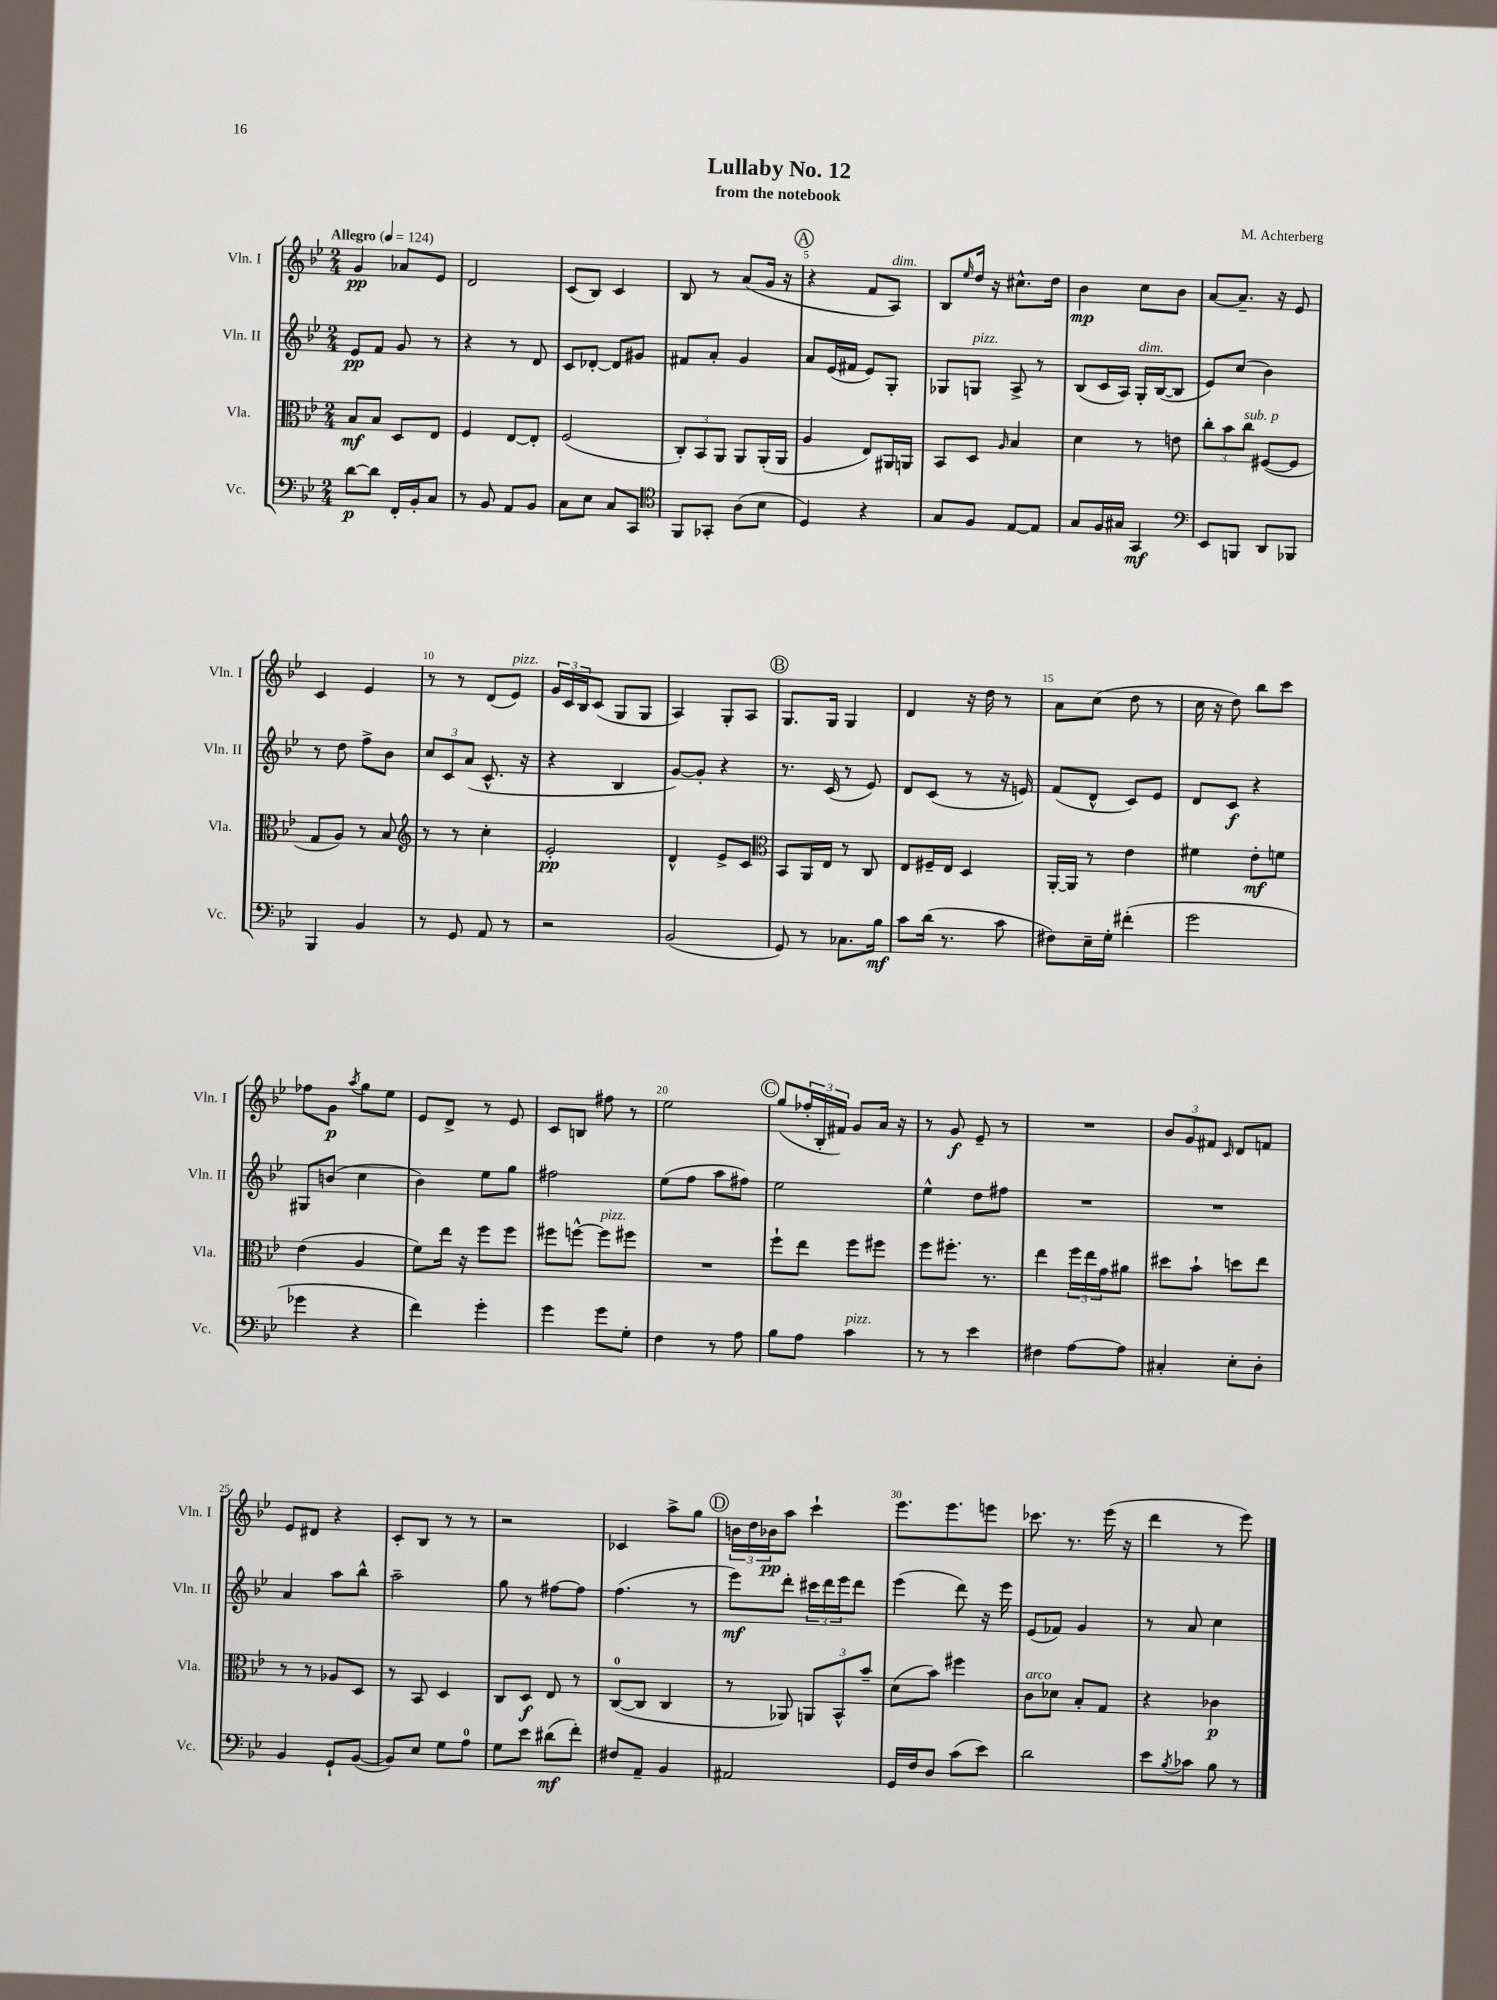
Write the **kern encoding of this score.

**kern	**dynam	**kern	**dynam	**kern	**dynam	**kern	**dynam
*part4	*part4	*part3	*part3	*part2	*part2	*part1	*part1
*staff4	*staff4	*staff3	*staff3	*staff2	*staff2	*staff1	*staff1
*I"Vc.	*	*I"Vla.	*	*I"Vln. II	*	*I"Vln. I	*
*I'Vc.	*	*I'Vla.	*	*I'Vln. II	*	*I'Vln. I	*
*clefF4	*	*clefC3	*	*clefG2	*	*clefG2	*
*k[b-e-]	*	*k[b-e-]	*	*k[b-e-]	*	*k[b-e-]	*
*M2/4	*	*M2/4	*	*M2/4	*	*M2/4	*
*MM124	*	*MM124	*	*MM124	*	*MM124	*
=1	=1	=1	=1	=1	=1	=1	=1
!	!	!	!	!	!	!LO:TX:a:B:t=Allegro	!
[8d\L	p	8B-/L	mf	8e-/L	pp	4g/	pp
8d\J]	.	8B-/J	.	8f/J	.	.	.
16FF'/LL	.	8D/L	.	8g/	.	8a-X/L	.
16BB-'/J	.	.	.	.	.	.	.
8C/J	.	8E-/J	.	8r	.	8e-/J	.
=2	=2	=2	=2	=2	=2	=2	=2
8r	.	4F/	.	4r	.	2d/	.
8BB-/	.	.	.	.	.	.	.
8AA/L	.	[8E-/L	.	8r	.	.	.
8BB-/J	.	8E-'/J]	.	8d/	.	.	.
=3	=3	=3	=3	=3	=3	=3	=3
8C\L	.	(2F/	.	8c/L	.	(8c/L	.
8E-\J	.	.	.	[8d-X'/J	.	8B-/J)	.
8C/L	.	.	.	8d-/L]	.	4c/	.
8CC/J	.	.	.	8g#X/J	.	.	.
=4	=4	=4	=4	=4	=4	=4	=4
*clefC4	*	*	*	*	*	*	*
8FF/L	.	12C'/L)	.	8f#X/L	.	8B-/	.
.	.	12BB-/	.	.	.	.	.
8GG-X'/J	.	.	.	8a'/J	.	8r	.
.	.	12AA/J	.	.	.	.	.
(8A\L	.	8AA/L	.	4g/	.	(8a/L	.
8B-\J	.	(16AA'/L	.	.	.	16g/Jk	.
.	.	16AA/JJ	.	.	.	16r	.
!!LO:REH:place=s1:t=A
=5	=5	=5	=5	=5	=5	=5	=5
4D/)	.	4A/	.	8a/L	.	4r	.
.	.	.	.	(16e-/L	.	.	.
.	.	.	.	16f#X/JJ	.	.	.
4r	.	8E-/L)	.	8e-/L)	.	8f/L	.
!	!	!	!	!	!	!LO:TX:a:i:t=dim.	!
.	.	16AA#X/L	.	8G'/J	.	8A/J)	.
.	.	16AAn/JJ	.	.	.	.	.
=6	=6	=6	=6	=6	=6	=6	=6
8G/L	.	8BB-/L	.	8G-X/L	.	8B-/L	.
.	.	.	.	.	.	16qqee-/	.
!	!	!	!	!LO:TX:a:i:t=pizz.	!	!	!
8F/J	.	8D/J	.	8Gn/J	.	16dd/Jk	.
.	.	.	.	.	.	16r	.
.	.	16qqA/	.	.	.	.	.
[8E-/L	.	4B-/	.	8A^/	.	8.cc#X^^\L	.
8E-/J]	.	.	.	8r	.	.	.
.	.	.	.	.	.	16dd\Jk	.
=7	=7	=7	=7	=7	=7	=7	=7
8G/L	.	4d\	.	(8B-/L	.	4b-\	mp
16F/L	.	.	.	16c/L	.	.	.
16G#X/JJ	.	.	.	16A/JJ)	.	.	.
!	!	!	!	!LO:TX:a:i:t=dim.	!	!	!
4GG/	mf	8r	.	16G'/LL	.	8cc\L	.
.	.	.	.	([16B-/J	.	.	.
.	.	8en\	.	8B-/J]	.	8b-\J	.
=8	=8	=8	=8	=8	=8	=8	=8
*clefF4	*	*	*	*	*	*	*
8EE-/L	.	12cc'\L	.	8e-/L)	.	[8a/L	.
.	.	12b-\	.	.	.	.	.
8BBBn/J	.	.	.	(8cc/J	.	8.a~/J]	.
!	!	!LO:TX:a:i:t=sub. p	!	!	!	!	!
.	.	12cc\J	.	.	.	.	.
8DD/L	.	([8F#X/L	.	4b-\)	.	.	.
.	.	.	.	.	.	16r	.
8BBB-X/J	.	8F#/J]	.	.	.	8e-/	.
!!LO:LB:g=z
=9	=9	=9	=9	=9	=9	=9	=9
4BBB-/	.	8G/L	.	8r	.	4c/	.
.	.	8A/J)	.	8dd\	.	.	.
4BB-/	.	8r	.	8ff^\L	.	4e-/	.
.	.	8B-/	.	8b-\J	.	.	.
=10	=10	=10	=10	=10	=10	=10	=10
*	*	*clefG2	*	*	*	*	*
8r	.	8r	.	12cc/L	.	8r	.
.	.	.	.	12c/	.	.	.
8GG/	.	8r	.	.	.	8r	.
.	.	.	.	(12a/J	.	.	.
8AA/	.	4cc'\	.	8.c^^/	.	(8d/L	.
!	!	!	!	!	!	!LO:TX:a:i:t=pizz.	!
8r	.	.	.	.	.	8e-/J)	.
.	.	.	.	16r	.	.	.
=11	=11	=11	=11	=11	=11	=11	=11
2r	.	2e-'/	pp	4r	.	24g/LL	.
.	.	.	.	.	.	24c/	.
.	.	.	.	.	.	24B-/J	.
.	.	.	.	.	.	(8c/J	.
.	.	.	.	4B-/	.	8G/L	.
.	.	.	.	.	.	8G/J	.
=12	=12	=12	=12	=12	=12	=12	=12
(2BB-/	.	4d^^/	.	[8g/L)	.	4A/)	.
.	.	.	.	8g'/J]	.	.	.
.	.	8e-^/L	.	4r	.	8G'/L	.
.	.	8c/J	.	.	.	8A/J	.
!!LO:REH:place=s1:t=B
=13	=13	=13	=13	=13	=13	=13	=13
*	*	*clefC3	*	*	*	*	*
8GG/)	.	8BB-/L	.	8.r	.	8.G/L	.
8r	.	16AA/L	.	.	.	.	.
.	.	16E-/JJ	.	(16c/	.	16G/Jk	.
8.C-X\L	.	8r	.	8r	.	4G/	.
.	.	8C/	.	8e-/)	.	.	.
16B-\Jk	mf	.	.	.	.	.	.
=14	=14	=14	=14	=14	=14	=14	=14
8c\L	.	8E-/L	.	8d/L	.	4d/	.
(16d\Jk	.	16F#X~/L	.	(8c/J	.	.	.
8.r	.	16E-/JJ	.	.	.	.	.
.	.	4D/	.	8r	.	16r	.
.	.	.	.	.	.	16dd\	.
8c\	.	.	.	16r	.	8r	.
.	.	.	.	16en/)	.	.	.
=15	=15	=15	=15	=15	=15	=15	=15
8F#X\L)	.	[16AA'/LL	.	(8f/L	.	8a\L	.
.	.	16AA/JJ]	.	.	.	.	.
16E-~\L	.	8r	.	8d^^/J	.	(8cc\J	.
16G'\JJ	.	.	.	.	.	.	.
(4f#X'\	.	4e-\	.	8c/L)	.	8dd\	.
.	.	.	.	8e-/J	.	8r	.
=16	=16	=16	=16	=16	=16	=16	=16
2g\	.	4f#X\	.	8d/L	.	16cc\	.
.	.	.	.	.	.	16r	.
.	.	.	.	8c/J	f	8dd\)	.
.	.	8e-'\L	mf	4r	.	8bb-\L	.
.	.	8fn\J	.	.	.	8ccc\J	.
!!LO:LB:g=z
=17	=17	=17	=17	=17	=17	=17	=17
4g-X\	.	(4e-\	.	8G#X/L	.	8ff-X\L	.
.	.	.	.	(8bn/J	.	8g\J	p
.	.	.	.	.	.	8qaa/	.
4r	.	4A/	.	4cc\	.	8gg\L	.
.	.	.	.	.	.	8ee-\J	.
=18	=18	=18	=18	=18	=18	=18	=18
4f\)	.	8f\L)	.	4b-\)	.	8e-/L	.
.	.	16ee-\Jk	.	.	.	8d^/J	.
.	.	16r	.	.	.	.	.
4g'\	.	8ff\L	.	8ee-\L	.	8r	.
.	.	8ff\J	.	8gg\J	.	8e-/	.
=19	=19	=19	=19	=19	=19	=19	=19
4g\	.	8ff#X\L	.	2ff#X\	.	8c/L	.
.	.	[8ffn^^\J	.	.	.	8Bn/J	.
!	!	!LO:TX:a:i:t=pizz.	!	!	!	!	!
8g\L	.	8ff\L]	.	.	.	8ff#X\	.
8G'\J	.	8ff#X\J	.	.	.	8r	.
=20	=20	=20	=20	=20	=20	=20	=20
4F\	.	2r	.	(8ee-\L	.	2ee-\	.
.	.	.	.	8ff\J	.	.	.
8r	.	.	.	8aa\L	.	.	.
8A\	.	.	.	8ff#X\J)	.	.	.
!!LO:REH:place=s1:t=C
=21	=21	=21	=21	=21	=21	=21	=21
8B-\L	.	8ff`\L	.	2ee-\	.	(8gg/L	.
8A\J	.	8ee-\J	.	.	.	24ff-X'/L	.
.	.	.	.	.	.	24B-'/	.
.	.	.	.	.	.	24f#X/JJ)	.
!LO:TX:a:i:t=pizz.	!	!	!	!	!	!	!
4c\	.	8ff\L	.	.	.	8g/L	.
.	.	8ff#X\J	.	.	.	16a/Jk	.
.	.	.	.	.	.	16r	.
=22	=22	=22	=22	=22	=22	=22	=22
8r	.	8ff\L	.	4ee-^^\	.	8r	.
8r	.	8.ff#X'\J	.	.	.	8g/	f
4e-\	.	.	.	8dd\L	.	8e-~/	.
.	.	8.r	.	.	.	.	.
.	.	.	.	8ff#X\J	.	8r	.
=23	=23	=23	=23	=23	=23	=23	=23
4F#X\	.	4ee-\	.	2r	.	2r	.
[8A\L	.	24ff\LL	.	.	.	.	.
.	.	24ee-\	.	.	.	.	.
.	.	24g\J	.	.	.	.	.
8A\J]	.	8a#X\J	.	.	.	.	.
=24	=24	=24	=24	=24	=24	=24	=24
4C#X'/	.	8dd#X\L	.	2r	.	12b-/L	.
.	.	.	.	.	.	12g/	.
.	.	8b-`\J	.	.	.	.	.
.	.	.	.	.	.	12f#X/J	.
.	.	.	.	.	.	16qqc/	.
8E-'\L	.	8ddn\L	.	.	.	8d/L	.
8D'\J	.	8ee-\J	.	.	.	8fn/J	.
!!LO:LB:g=z
=25	=25	=25	=25	=25	=25	=25	=25
4BB-/	.	8r	.	4a/	.	8e-/L	.
.	.	8r	.	.	.	8d#X/J	.
8GG`/L	.	8A-X/L	.	8aa\L	.	4r	.
([8BB-/J	.	8D/J	.	8bb-^^\J	.	.	.
=26	=26	=26	=26	=26	=26	=26	=26
8BB-/L])	.	8r	.	2aa~\	.	8c'/L	.
8E-/J	.	8BB-/	.	.	.	8B-/J	.
8G\L	.	4D/	.	.	.	8r	.
8A\J	.	.	.	.	.	8r	.
=27	=27	=27	=27	=27	=27	=27	=27
8G\L	.	8C/L	.	8gg\	.	2r	.
8e-\J	.	8D/J	f	8r	.	.	.
(8d#X\L	mf	8E-/	.	[8ff#X\L	.	.	.
8f'\J)	.	8r	.	8ff#\J]	.	.	.
=28	=28	=28	=28	=28	=28	=28	=28
8F#X/L	.	([8C/L	.	(4.ff\	.	4c-X/	.
8AA~/J	.	8C/J]	.	.	.	.	.
4BB-/	.	4C/	.	.	.	8aa^\L	.
.	.	.	.	8r	.	8gg\J	.
!!LO:REH:place=s1:t=D
=29	=29	=29	=29	=29	=29	=29	=29
2AA#X/	.	8r	.	8eee-\L)	mf	24bn\LL	.
.	.	.	.	.	.	24dd\	.
.	.	.	.	.	.	24b-X\J	pp
.	.	8AA-X/)	.	8ddd'\J	.	8aa\J	.
.	.	12AAn/L	.	24ccc#X\LL	.	4ccc`\	.
.	.	.	.	24ddd\	.	.	.
.	.	12BB-^^/	.	24eee-\J	.	.	.
.	.	.	.	8ddd\J	.	.	.
.	.	12b-~/J	.	.	.	.	.
=30	=30	=30	=30	=30	=30	=30	=30
16GG/LL	.	(8d\L	.	(4eee-\	.	8.eee-\L	.
16F/J	.	.	.	.	.	.	.
8D/J	.	8b-\J)	.	.	.	.	.
.	.	.	.	.	.	8.eee-\	.
(8c\L	.	4ff#X\	.	8ddd\)	.	.	.
8e-\J)	.	.	.	16r	.	8eeen\J	.
.	.	.	.	16eee-\	.	.	.
=31	=31	=31	=31	=31	=31	=31	=31
!	!	!LO:TX:a:i:t=arco	!	!	!	!	!
2d\	.	8c\L	.	(8e-/L	.	8.ccc-X\	.
.	.	8d-X\J	.	8f-X/J)	.	.	.
.	.	.	.	.	.	8.r	.
.	.	8B-'/L	.	4g/	.	.	.
.	.	8G/J	.	.	.	(16eee-\	.
.	.	.	.	.	.	16r	.
=32	=32	=32	=32	=32	=32	=32	=32
8e-\L	.	4r	.	8r	.	4ddd\	.
8qB-/	.	.	.	.	.	.	.
8c-X\J	.	.	.	8a/	.	.	.
8B-\	.	4c-X\	p	4cc\	.	8r	.
8r	.	.	.	.	.	8eee-\)	.
==	==	==	==	==	==	==	==
*-	*-	*-	*-	*-	*-	*-	*-
